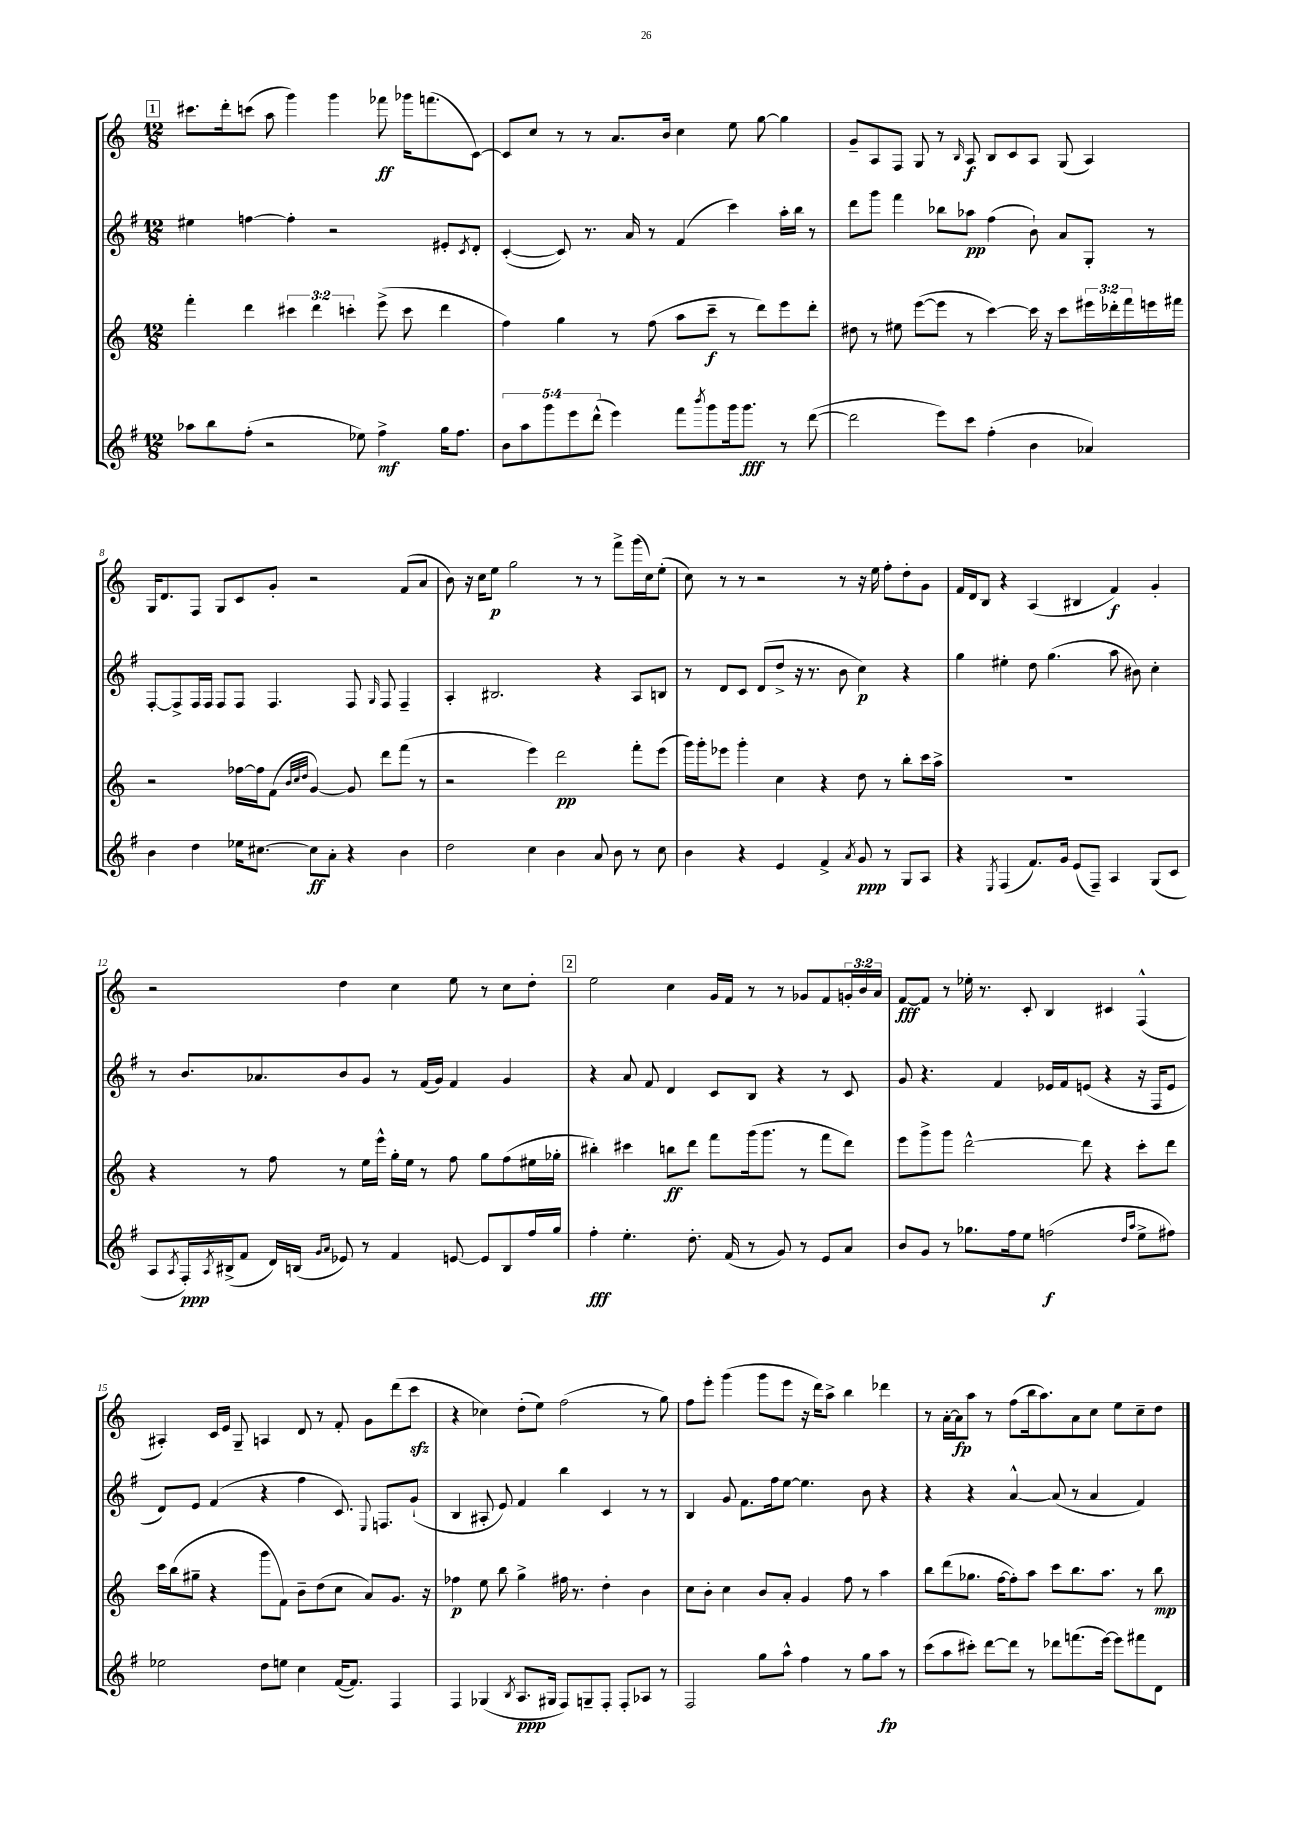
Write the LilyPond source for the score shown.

<<
\new StaffGroup <<
\new Staff = "s0" {
    \clef treble \key c \major \numericTimeSignature \time 12/8 \override Staff.TupletNumber.text = #tuplet-number::calc-fraction-text
    \mark \markup { \box "1" } cis'''8. d'''16-. c'''8( a''8 g'''4) g'''4 fes'''8\ff ges'''16 f'''8.( c'8~) |
    c'8 c''8 r8 r8 a'8. b'16 c''4 e''8 g''8~ g''4 |
    g'8-- a8 f8 g8 r8 \grace { b16 } a8\f b8 c'8 a8 g8( a4) |
    g16 d'8. f8 g8 c'8 g'8-. r2 f'8( a'8 |
    b'8) r16 c''16 e''8\p g''2 r8 r8 f'''8-> g'''16( c''16) e''8-.( |
    c''8) r8 r8 r2 r8 r16 e''16 f''8-. d''8-. g'8 |
    f'16 d'16 b8 r4 a4( bis4 f'4\f) g'4-. |
    r2 d''4 c''4 e''8 r8 c''8 d''8-. |
    \mark \markup { \box "2" } e''2 c''4 g'16 f'16 r8 r8 ges'8 f'8 \tuplet 3/2 { g'16-. b'16 a'16 } |
    f'8~\fff f'8 r8 ees''16-. r8. c'8-. b4 cis'4 f4-^( |
    ais4-.) c'16 e'16 g8-- a4 d'8 r8 f'8-. g'8 d'''8( c'''8\sfz |
    r4 ces''4) d''8-.( e''8) f''2( r8 g''8) |
    f''8 e'''8-. g'''4( g'''8 e'''8 r16 d'''16) a''8-> b''4 des'''4 |
    r8 a'16~-. a'16\fp a''8 r8 f''8( b''16 a''8.) a'8 c''8 e''8 c''8-- d''8 \bar "|." |
}
\new Staff = "s1" {
    \clef treble \key g \major \numericTimeSignature \time 12/8
    \mark \markup { \box "1" } eis''4 f''4~ f''4-. r2 eis'8-. \acciaccatura { c'8 } d'8-. |
    c'4~-.( c'8) r8. a'16 r8 fis'4( c'''4) a''16-. b''16 r8 |
    d'''8 g'''8 fis'''4 bes''8 aes''8\pp fis''4( b'8-!) a'8 g8-. r8 |
    fis8~-. fis8-> fis16 fis16 fis8 fis8 fis4. fis8 \grace { g16 } fis8 fis4-- |
    a4-. bis2. r4 a8 b8 |
    r8 d'8 c'8 d'8( d''8-> r16 r8. b'8 c''4\p) r4 |
    g''4 eis''4-. d''8 g''4.( a''8 bis'8) c''4-. |
    r8 b'8. aes'8. b'8 g'8 r8 fis'16( g'16) fis'4 g'4 |
    \mark \markup { \box "2" } r4 a'8 fis'8 d'4 c'8 b8 r4 r8 c'8 |
    g'8 r4. fis'4 ees'16 fis'16 e'8( r4 r16 fis16 e'8 |
    d'8) e'8 fis'4( r4 fis''4 c'8.) \appoggiatura { e8 } f8. g'8-!( |
    b4 ais8-. e'8) fis'4 b''4 c'4 r8 r8 |
    b4 g'8 fis'8. fis''16 e''8~ e''4. b'8 r4 |
    r4 r4 a'4~-^ a'8( r8 a'4 fis'4) \bar "|." |
}
\new Staff = "s2" {
    \clef treble \key c \major \numericTimeSignature \time 12/8 \override Staff.TupletNumber.text = #tuplet-number::calc-fraction-text
    \mark \markup { \box "1" } f'''4-. d'''4 \tuplet 3/2 { cis'''4 d'''4 c'''4-. } e'''8->( c'''8 d'''4 |
    f''4) g''4 r8 f''8( a''8 c'''8--\f r8 d'''8) e'''8 d'''8-. |
    dis''8 r8 eis''8 e'''8~( e'''8 r8 c'''4~) c'''16 r16 c'''8 \tuplet 3/2 { eis'''16 des'''16-. f'''16 } e'''16 fis'''16 |
    r2 fes''16~ fes''16 f'8( \grace { b'32 c''32 d''32 } g'4~) g'8 d'''8 f'''8( r8 |
    r2 e'''4) d'''2\pp f'''8-. e'''8( |
    g'''16) g'''16-. ees'''8 g'''4-. c''4 r4 d''8 r8 b''8-. c'''16 a''16-> |
    R1. |
    r4 r8 f''8 r8 e''16 e'''16-^ g''16-. e''16 r8 f''8 g''8 f''8( eis''16 ges''16-. |
    \mark \markup { \box "2" } bis''4-.) cis'''4 b''8\ff d'''8 f'''8 g'''16( g'''8. r8 f'''8 d'''8) |
    e'''8 g'''8-> g'''8 d'''2~-^ d'''8 r4 c'''8-. d'''8 |
    c'''16 b''16( gis''8-- r4 g'''8 f'8) b'8-- d''8( c''8 a'8) g'8. r16 |
    fes''4\p e''8 b''8 g''4-> fis''16 r8. d''4-. b'4 |
    c''8 b'8-. c''4 b'8 a'8-. g'4 f''8 r8 a''4 |
    b''8 d'''8( ges''8. f''16~ f''8-.) a''8 c'''8 b''8. a''8. r8 b''8\mp \bar "|." |
}
\new Staff = "s3" {
    \clef treble \key g \major \numericTimeSignature \time 12/8 \override Staff.TupletNumber.text = #tuplet-number::calc-fraction-text
    \mark \markup { \box "1" } aes''8 b''8 fis''8-.( r2 ees''8) fis''4->\mf g''16 fis''8. |
    \tuplet 5/4 { b'8 a''8 g'''8 e'''8 d'''8-^( } e'''4) fis'''8 \acciaccatura { b'''8 } g'''8 g'''16 g'''8.\fff r8 d'''8~( |
    d'''2 e'''8) c'''8 fis''4-.( b'4 aes'4) |
    b'4 d''4 ees''16 cis''8.~ cis''8\ff a'8-. r4 b'4 |
    d''2 c''4 b'4 a'8 b'8 r8 c''8 |
    b'4 r4 e'4 fis'4-> \acciaccatura { a'8 } g'8\ppp r8 g8 a8 |
    r4 \acciaccatura { e8 } fis4( fis'8.) g'16 e'8( fis8--) a4 g8( c'8 |
    a8 \acciaccatura { a8 } fis16-.\ppp) \acciaccatura { a8 } bis16->( fis'8 d'16) b16( \grace { g'16 a'16 } ees'8) r8 fis'4 e'8~ e'8 b8 fis''16 g''16 |
    \mark \markup { \box "2" } fis''4-.\fff e''4.-. d''8.-. fis'16( r8 g'8) r8 e'8 a'8 |
    b'8 g'8 r8 ges''8. fis''16 e''8 f''2\f( \grace { d''16 a''16 } e''8-> fis''8) |
    ees''2 d''8 e''8 c''4 fis'16~( fis'8.) fis4 |
    fis4 ges4( \acciaccatura { b8 } a8.\ppp gis16 fis8) g8-- fis8-. fis8-. aes8 r8 |
    fis2 g''8 a''8-^ fis''4 r8 g''8 a''8\fp r8 |
    c'''8( a''8 cis'''8-.) d'''8~ d'''8 r8 des'''8 f'''8.( e'''16~) e'''8 fis'''8 d'8 \bar "|." |
}
>>
>>
\layout { \context { \Score currentBarNumber = #5 } }
